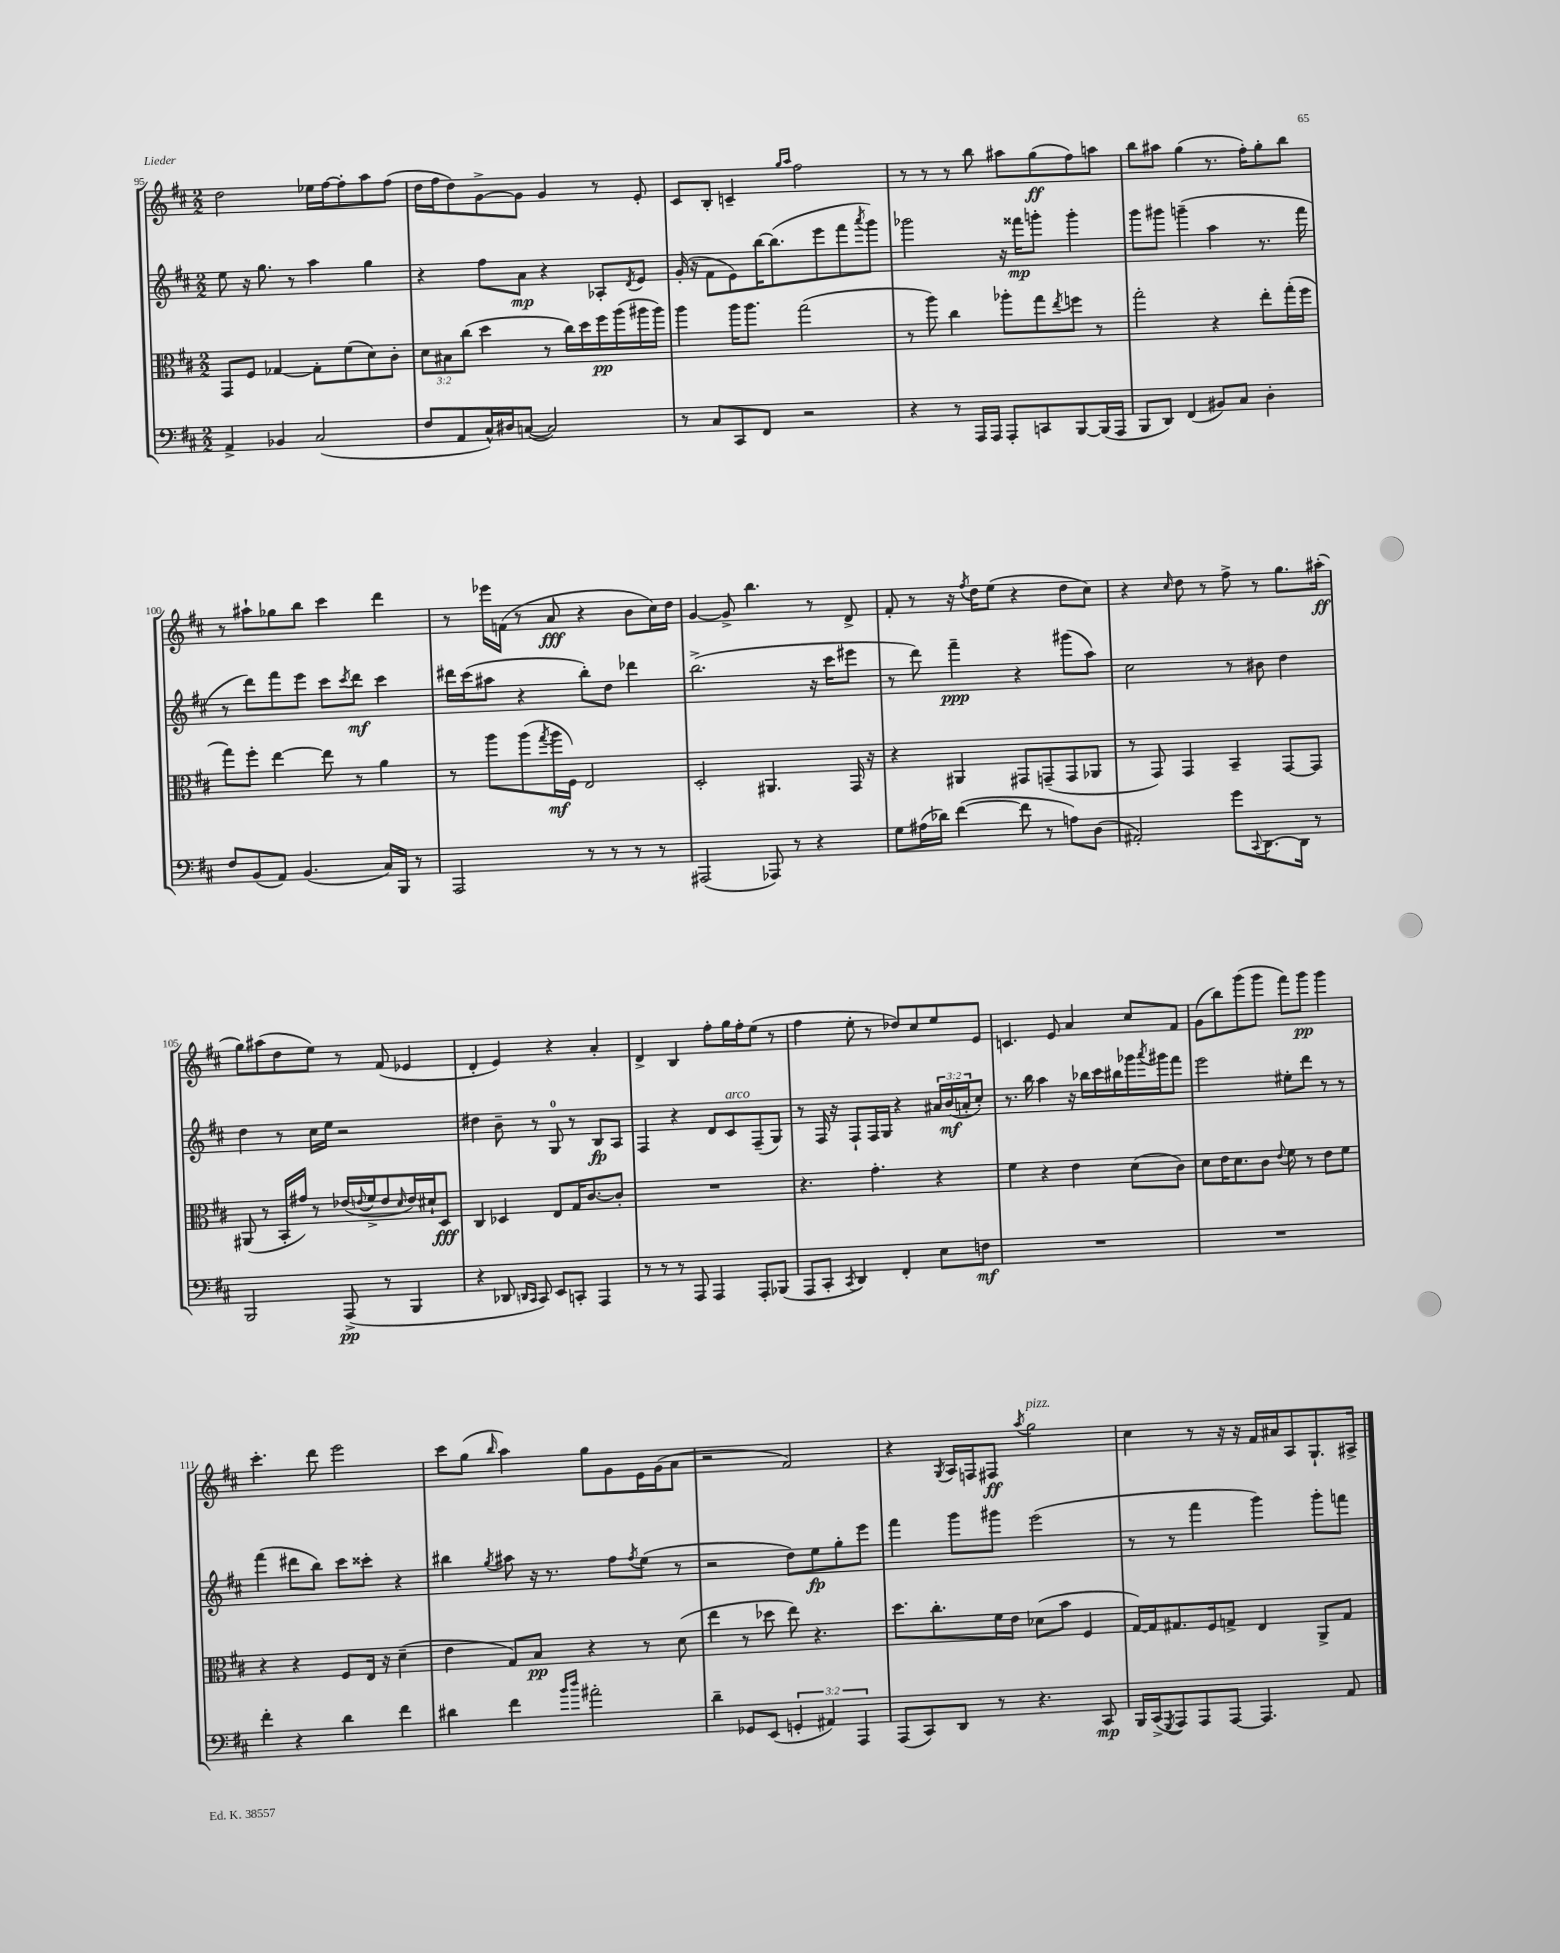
<<
\new StaffGroup <<
\new Staff = "s0" {
    \clef treble \key d \major \numericTimeSignature \time 2/2
    d''2 ees''16 fis''16~ fis''8-. a''8 fis''8( |
    d''16 fis''16 d''8) g'8~-> g'8 g'4 r8 e'8-. |
    cis'8 b8-. c'4-- \grace { g''16 a''16 } fis''2 |
    r8 r8 r8 b''8 ais''8 g''8\ff( fis''8) a''8 |
    b''8 ais''8 g''4( r8. fis''16-.) g''8-. b''8 |
    r8 ais''8-! ges''8 b''8 cis'''4 d'''4 |
    r8 ees'''16 f'16( r8 a'8\fff r4 b'8 cis''16) d''16 |
    g'4~ g'8-> b''4. r8 d'8-> |
    fis'8-. r8 r16 \acciaccatura { fis''8 } d''16 e''8( r4 d''8 cis''8) |
    r4 \grace { cis''16 } d''8 r8 fis''8-> r8 g''8. ais''16-.\ff( |
    g''8) ais''8( d''8 e''8) r8 fis'8( ees'4 |
    d'4-. e'4) r4 a'4-. |
    d'4-> b4 fis''8-. g''16 fis''16-. e''8( r8 |
    fis''4 e''8-. r8 des''8) cis''8 e''8 e'8 |
    c'4. e'8 a'4 cis''8 fis'8 |
    g'8( b''8) g'''8( g'''8 fis'''8) g'''8\pp g'''4 |
    cis'''4.-. d'''8 e'''2 |
    cis'''8 g''8( \grace { b''16 } a''4) g''8 g'8 e'16 g'16( a'8 |
    r2 fis'2) |
    r4 \acciaccatura { g8 } a16 f16 fis8\ff \acciaccatura { a''8 } g''2^\markup { \italic "pizz." } |
    cis''4 r8 r16 r16 fis'16 ais'16 a8 g8.-! ais16-> \bar "|." |
}
\new Staff = "s1" {
    \clef treble \key d \major \numericTimeSignature \time 2/2 \override Staff.TupletNumber.text = #tuplet-number::calc-fraction-text
    e''8 r16 g''8. r8 a''4 g''4 |
    r4 fis''8 a'8\mp r4 aes8-. \acciaccatura { d'8 } e'8 |
    g'16-.( r16 fis'8 e'8) b''16~ b''8.( e'''8 fis'''8 \acciaccatura { a'''8 } g'''8) |
    ges'''2 r16 fisis'''16\mp g'''8-. g'''4-. |
    g'''8 gis'''8 g'''4--( a''4 r8. fis'''16 |
    r8 d'''8) fis'''8 e'''8 cis'''8 \acciaccatura { cis'''8 } d'''8\mf cis'''4 |
    dis'''16 cis'''16( ais''8 r4 b''8-.) d''8 des'''4 |
    b''2.->( r16 cis'''16 eis'''8 |
    r8 d'''8) fis'''4--\ppp r4 gis'''8( a''8) |
    cis''2 r8 bis'8 d''4 |
    d''4 r8 cis''16 e''16 r2 |
    dis''4 b'8-- r8 g8-0 r8 b8\fp a8 |
    fis4 r4 d'8 cis'8^\markup { \italic "arco" } fis8--( g8) |
    r8 fis16 r16 fis8-! fis16 g16 r4 \tuplet 3/2 { ais'16 b'16\mf( a'16-. } cis''8-.) |
    r8. b''16 a''4 r16 bes''16 cis'''16 bis''16 ges'''16 \acciaccatura { a'''8 } gis'''16 fis'''8 |
    e'''2 eis''8-. d'''8 r8 r8 |
    fis'''4( dis'''8 b''8) cis'''8 cisis'''8-. r4 |
    bis''4 \acciaccatura { g''8 } ais''8 r16 r8. fis''8 \acciaccatura { fis''8 } e''8( r8 |
    r2 d''8) e''8\fp g''8-. e'''8 |
    fis'''4 g'''8 gis'''8 e'''2( |
    r8 r8 fis'''4 g'''4) g'''8-. f'''8 \bar "|." |
}
\new Staff = "s2" {
    \clef alto \key d \major \numericTimeSignature \time 2/2 \override Staff.TupletNumber.text = #tuplet-number::calc-fraction-text
    g,8 fis8 ges4~ ges8-. fis'8( d'8) cis'8-. |
    \tuplet 3/2 { d'8 bis8 cis''8( } d''4 r8 cis''16) d''16 fis''16\pp a''16( ais''16 ais''16) |
    a''4 a''16 a''8. g''2( |
    r8 a''8) cis''4 aes''8-. g''8 \acciaccatura { e''8 } f''8 r8 |
    g''2-. r4 e''8-. g''16-.( fis''16 |
    g''8) fis''8-. e''4~ e''8 r8 a'4 |
    r8 a''8 a''8( \acciaccatura { g''8 } a''16\mf fis16) e2 |
    d2-. ais,4. g,16 r16 |
    r4 ais,4 gis,8 g,8--( g,8 aes,8 |
    r8 g,8) g,4 b,4-- g,8~ g,8 |
    ais,8( r8 b,16-. gis'16) r8 ees'16( \appoggiatura { e'8 } fis'16-> e'8 \grace { d'16 } e'16) dis'16-! d8\fff |
    cis4 des4 e8 g16 cis'8.~ cis'8-. |
    R1 |
    r4. g'4.-. r4 |
    fis'4 r4 e'4 d'8( cis'8) |
    d'8 e'16 d'8. cis'8 \appoggiatura { e'8 } fis'8 r8 e'8 fis'8 |
    r4 r4 fis8 e16 r16 d'4--( |
    e'4 g8) b8\pp r4 r8 d'8( |
    e''4 r8 des''8 e''8) r4. |
    d''8. cis''8.-. fis'16 e'16 des'8( b'8 fis4 |
    g16~) g16 gis8. fis16 g8-> e4 a,8-> g8 \bar "|." |
}
\new Staff = "s3" {
    \clef bass \key d \major \numericTimeSignature \time 2/2 \override Staff.TupletNumber.text = #tuplet-number::calc-fraction-text
    a,4-> bes,4 cis2( |
    fis8 a,8 cis16-^) dis16 c8~( c2) |
    r8 cis8 cis,8 fis,8 r2 |
    r4 r8 a,,16 a,,16 a,,8-. c,8 b,,8~ b,,16( a,,16 |
    b,,8 d,8) fis,4( bis,8) cis8 d4-. |
    fis8 b,8( a,8) b,4.( cis16) b,,16 r8 |
    a,,2 r8 r8 r8 r8 |
    ais,,2( aes,,8) r8 r4 |
    g8 ais16( des'16) fis'4~( fis'8 r8 a8) d8( |
    ais,2-.) g'8 \appoggiatura { cis,8 } d,8.~ d,16 r8 |
    b,,2 a,,8->\pp( r8 b,,4 |
    r4 des,8 \grace { d,16 cis,16 } cis,8) e,8 c,8-. a,,4 |
    r8 r8 r8 a,,8 a,,4 a,,8-. bes,,8( |
    a,,8 cis,8-. \acciaccatura { cis,8 } d,4) fis,4-. e8 f8\mf |
    R1 |
    R1 |
    fis'4-. r4 d'4 fis'4 |
    dis'4 fis'4 \grace { b'16 d''16 } ais'2-. |
    d'4-- ges,8 e,8( \tuplet 3/2 { g,4-. ais,4) a,,4 } |
    a,,8( cis,8) d,8 r8 r4. cis,8\mp |
    b,,16 cis,16->( \acciaccatura { g,,8 } a,,8) a,,8 a,,8~ a,,4. a,8 \bar "|." |
}
>>
>>
\layout { \context { \Score currentBarNumber = #95 } }
